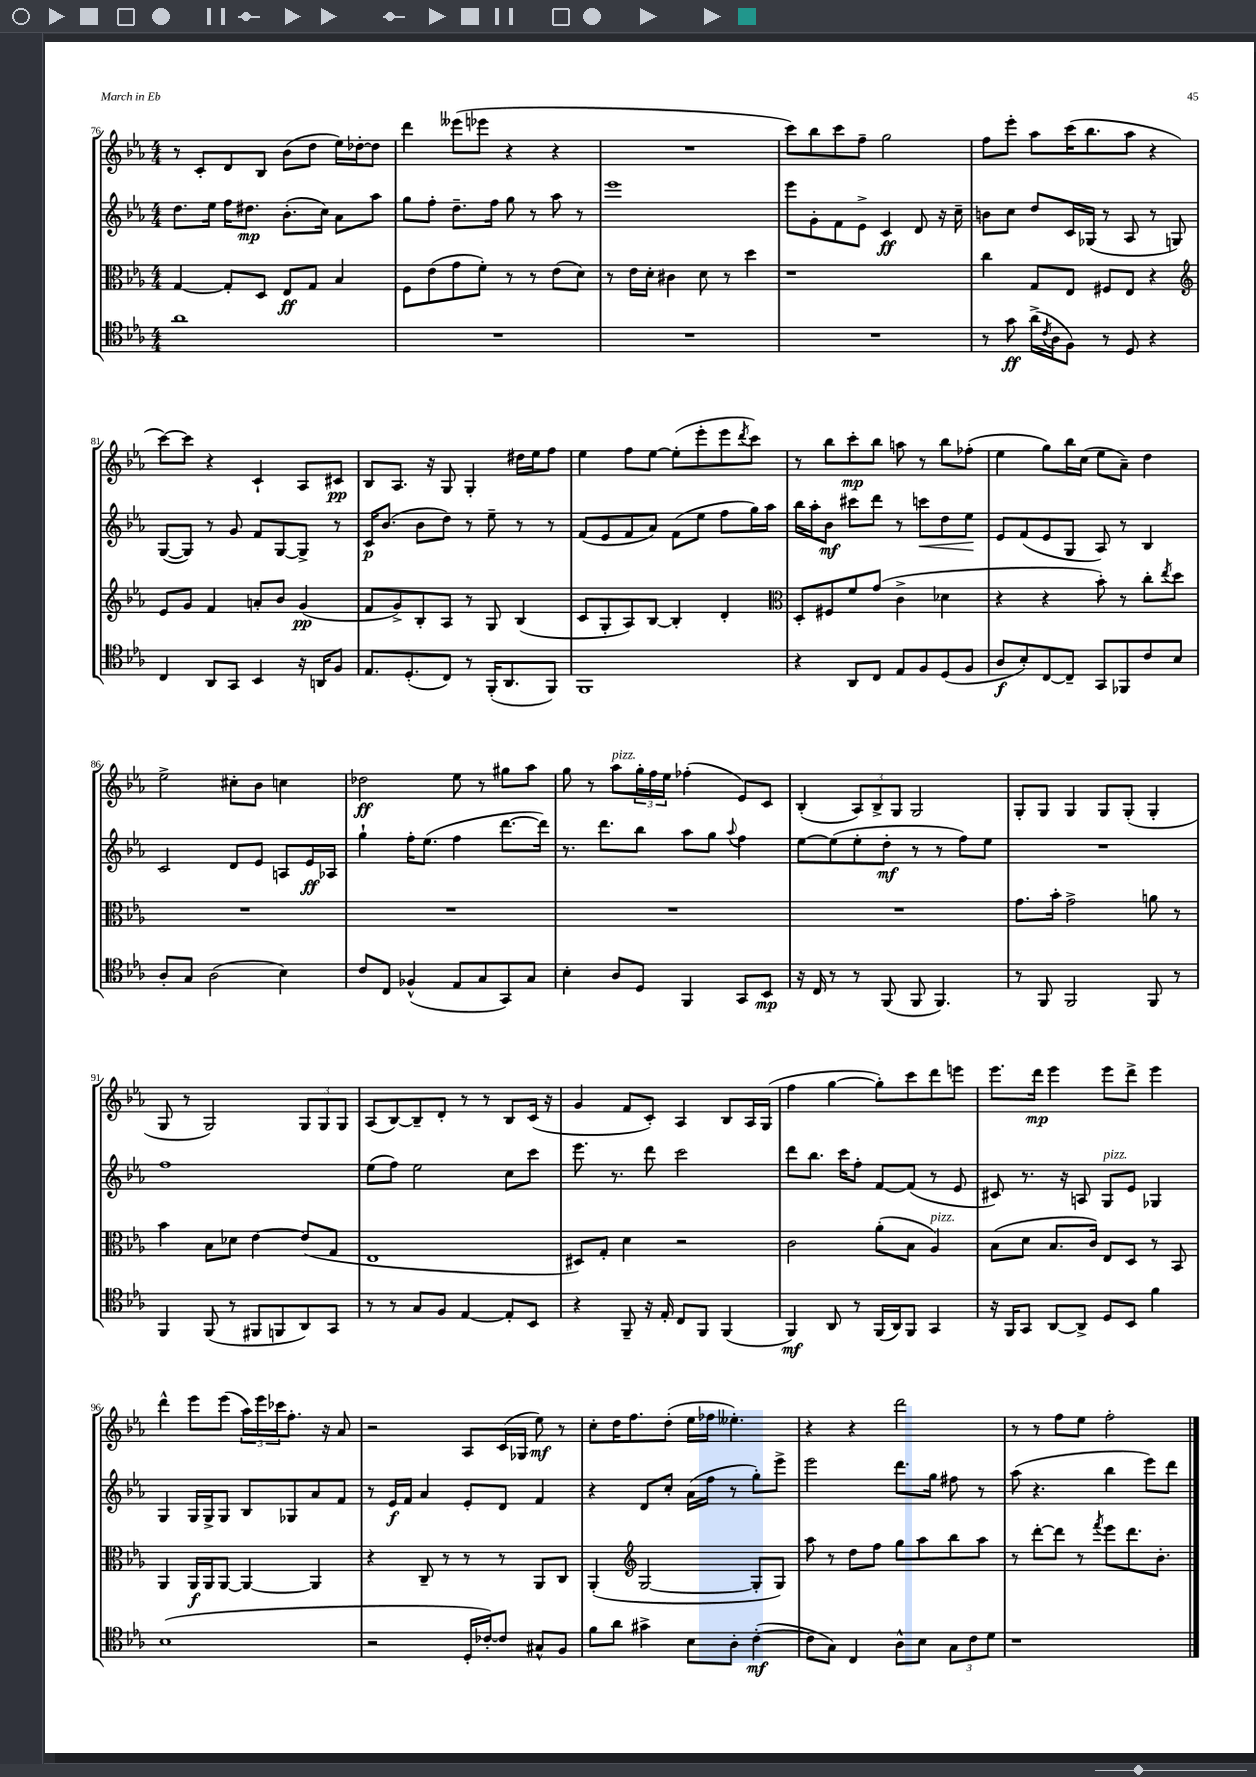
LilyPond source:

<<
\new StaffGroup <<
\new Staff = "s0" {
    \clef treble \key ees \major \numericTimeSignature \time 4/4
    r8 c'8-. d'8 bes8 bes'8( d''8 ees''16) des''16~-. des''8 |
    d'''4 eeses'''8( ees'''8 r4 r4 |
    R1 |
    c'''8) bes''8 c'''8 f''8-- g''2 |
    f''8 ees'''8-. aes''8 c'''16( bes''8. aes''8 r4 |
    c'''8~) c'''8 r4 c'4-! aes8 cis'8\pp |
    bes8 aes8. r16 g8 g4-. dis''16 ees''16 f''8 |
    ees''4 f''8 ees''8~ ees''8-.( ees'''8-. ees'''8 \acciaccatura { d'''8 } c'''8) |
    r8 bes''8 c'''8-.\mp bes''8 a''8 r8 bes''8 fes''8-.( |
    ees''4 g''8) bes''16 c''16( ees''8 aes'8--) d''4 |
    ees''2-> cis''8-. bes'8 c''4 |
    des''2\ff ees''8 r8 gis''8 aes''8 |
    g''8 r8 aes''8^\markup { \italic "pizz." } \tuplet 3/2 { g''16-. f''16 ees''16 } fes''4-.( ees'8) c'8 |
    bes4-.( \tuplet 3/2 { aes8) bes8-> g8 } g2 |
    g8-. g8 g4 g8 g8-.( g4-. |
    g8 r8 g2) \tuplet 3/2 { g8 g8 g8 } |
    aes8( bes8~) bes8-- d'8-. r8 r8 bes8 c'16( r16 |
    g'4 f'8 c'8-.) aes4 bes8 aes16 g16( |
    f''4 g''4~ g''8-.) c'''8 d'''8 e'''8 |
    ees'''8. d'''16\mp ees'''4 ees'''8 d'''8-> ees'''4 |
    d'''4-^ ees'''8 ees'''8( \tuplet 3/2 { aes''16) ees'''16 ces'''16 } f''8.-. r16 aes'8 |
    r2 aes8 c'16( ges16 ees''8\mf) r8 |
    c''8-. d''16 f''8. d''8-.( ees''16 fes''16 eeses''4.-.) |
    r4 r4 d'''2 |
    r8 r8 f''8 ees''8 f''2-. \bar "|." |
}
\new Staff = "s1" {
    \clef treble \key ees \major \numericTimeSignature \time 4/4
    d''8. ees''16 f''16 dis''8.\mp bes'8.-.( c''16) aes'8 aes''8 |
    g''8 f''8-. d''8.-- f''16 g''8 r8 aes''8 r8 |
    ees'''1 |
    ees'''8 g'8-. f'8 ees'8-> c'4\ff d'8 r16 c''16-- |
    b'8 c''8 d''8 c'16 ges16( r8 aes8 r8 g8) |
    g8~( g8) r8 g'8 f'8 g8~ g8-> r8 |
    c'16\p bes'8.( bes'8 d''8) r8 ees''8-- r8 r8 |
    f'8( ees'8 f'8 aes'8) f'8( ees''8 f''8 g''16) aes''16 |
    bes''16 aes''16-. bes'8\mf cis'''8 d'''8 r8 c'''8\< d''8 ees''8\! |
    ees'8 f'8( ees'8 g8 aes8) r8 bes4 |
    c'2 d'8 ees'8 a8 ees'16\ff aes16 |
    g''4-! f''16-. ees''8.( f''4 d'''8.~ d'''16) |
    r8. d'''8. bes''8 aes''8 g''8 \appoggiatura { aes''8 } f''4 |
    ees''8~ ees''8( ees''8-. d''8-.\mf r8 r8 f''8) ees''8 |
    R1 |
    f''1 |
    ees''8( f''8) ees''2 c''8 c'''8 |
    ees'''8. r8. d'''8 c'''2 |
    d'''8 bes''8. c'''16 f''8-. f'8~ f'8( r8 ees'8 |
    cis'8) r8. r16 a8 g8^\markup { \italic "pizz." } ees'8 ges4 |
    g4 g16 g16-> g8 bes8 ges8 aes'8 f'8 |
    r8 ees'16\f f'16 aes'4 ees'8-. d'8 f'4 |
    r4 d'8 c''8-. aes'16( f''16 r8 g''8-.) ees'''8-> |
    ees'''2 d'''8. g''16 fis''8 r8 |
    aes''8( r4. bes''4 ees'''8) d'''8 \bar "|." |
}
\new Staff = "s2" {
    \clef alto \key ees \major \numericTimeSignature \time 4/4
    g4~ g8-. d8 ees8\ff g8 bes4 |
    f8 ees'8( g'8 f'8-.) r8 r8 ees'8( d'8) |
    r8 ees'16 d'16-. cis'4 d'8 r8 d''4 |
    r1 |
    c''4 g8 ees8 fis8 ees8 r4 |
    \clef treble ees'8 g'8 f'4 a'8-. bes'8 g'4\pp( |
    f'8 g'8->) bes8-. aes8 r8 g8 bes4( |
    c'8 g8-. aes8) bes8~ bes4-. d'4-. |
    \clef alto d8-. fis8 f'8 g'8( c'4-> des'4 |
    r4 r4 bes'8-.) r8 c''8-. \acciaccatura { ees''8 } d''8 |
    R1 |
    R1 |
    R1 |
    R1 |
    g'8. bes'16-. g'2-> a'8 r8 |
    bes'4 bes8 des'8 ees'4~ ees'8( g8 |
    ees1 |
    dis8) g8-. d'4 r2 |
    c'2 aes'8-.( bes8 aes4^\markup { \italic "pizz." }) |
    bes8( d'8 bes8. c'16) ees8 d8 r8 bes,8 |
    aes,4 aes,16\f aes,16 aes,8~ aes,4~ aes,4 |
    r4 c8-- r8 r8 r8 aes,8 c8 |
    aes,4-.( \clef treble g2~ g8-. g8) |
    aes''8 r8 d''8 f''8 g''8 aes''8 bes''8 aes''8 |
    r8 d'''8~-. d'''8 r8 \acciaccatura { f'''8 } ees'''8 d'''8. bes'8.-. \bar "|." |
}
\new Staff = "s3" {
    \clef tenor \key ees \major \numericTimeSignature \time 4/4
    aes'1 |
    R1 |
    R1 |
    R1 |
    r8 g'8\ff aes'16->( \acciaccatura { c'8 } aes16 f8) r8 d8 r4 |
    c4 aes,8 g,8 bes,4 r16 a,16 f8 |
    ees8. d8.-.( c8) r8 f,16-.( aes,8. f,8) |
    f,1 |
    r4 aes,8 c8 ees8 f8 d8( f8 |
    aes8\f bes8-.) c8~ c8-- g,8 fes,8 c'8 bes8 |
    aes8-. g8 aes2( bes4) |
    c'8 c8 fes4-^( ees8 g8 g,8) g8 |
    bes4-. aes8 d8 f,4 g,8 bes,8\mp |
    r16 c16 r8 r8 f,8( f,8 f,4.) |
    r8 f,8 f,2 f,8 r8 |
    f,4 f,8( r8 fis,8 f,8 aes,8) g,8 |
    r8 r8 g8 f8 ees4~ ees8-. bes,8 |
    r4 f,8-- r16 ees16-. c8 f,8 f,4( |
    f,4\mf) aes,8 r8 f,16( aes,16) f,8 g,4 |
    r16 f,16 g,8 aes,8~ aes,8-> d8 bes,8 f'4 |
    bes1( |
    r2 d16-. ces'16~-.) ces'8 gis8-^ f8 |
    f'8 aes'8 gis'4-> bes8 aes8-. c'4~-.\mf( |
    c'8 g8) c4 aes8-^ bes8 \tuplet 3/2 { g8 c'8 d'8 } |
    r1 \bar "|." |
}
>>
>>
\layout { \context { \Score currentBarNumber = #76 } }
